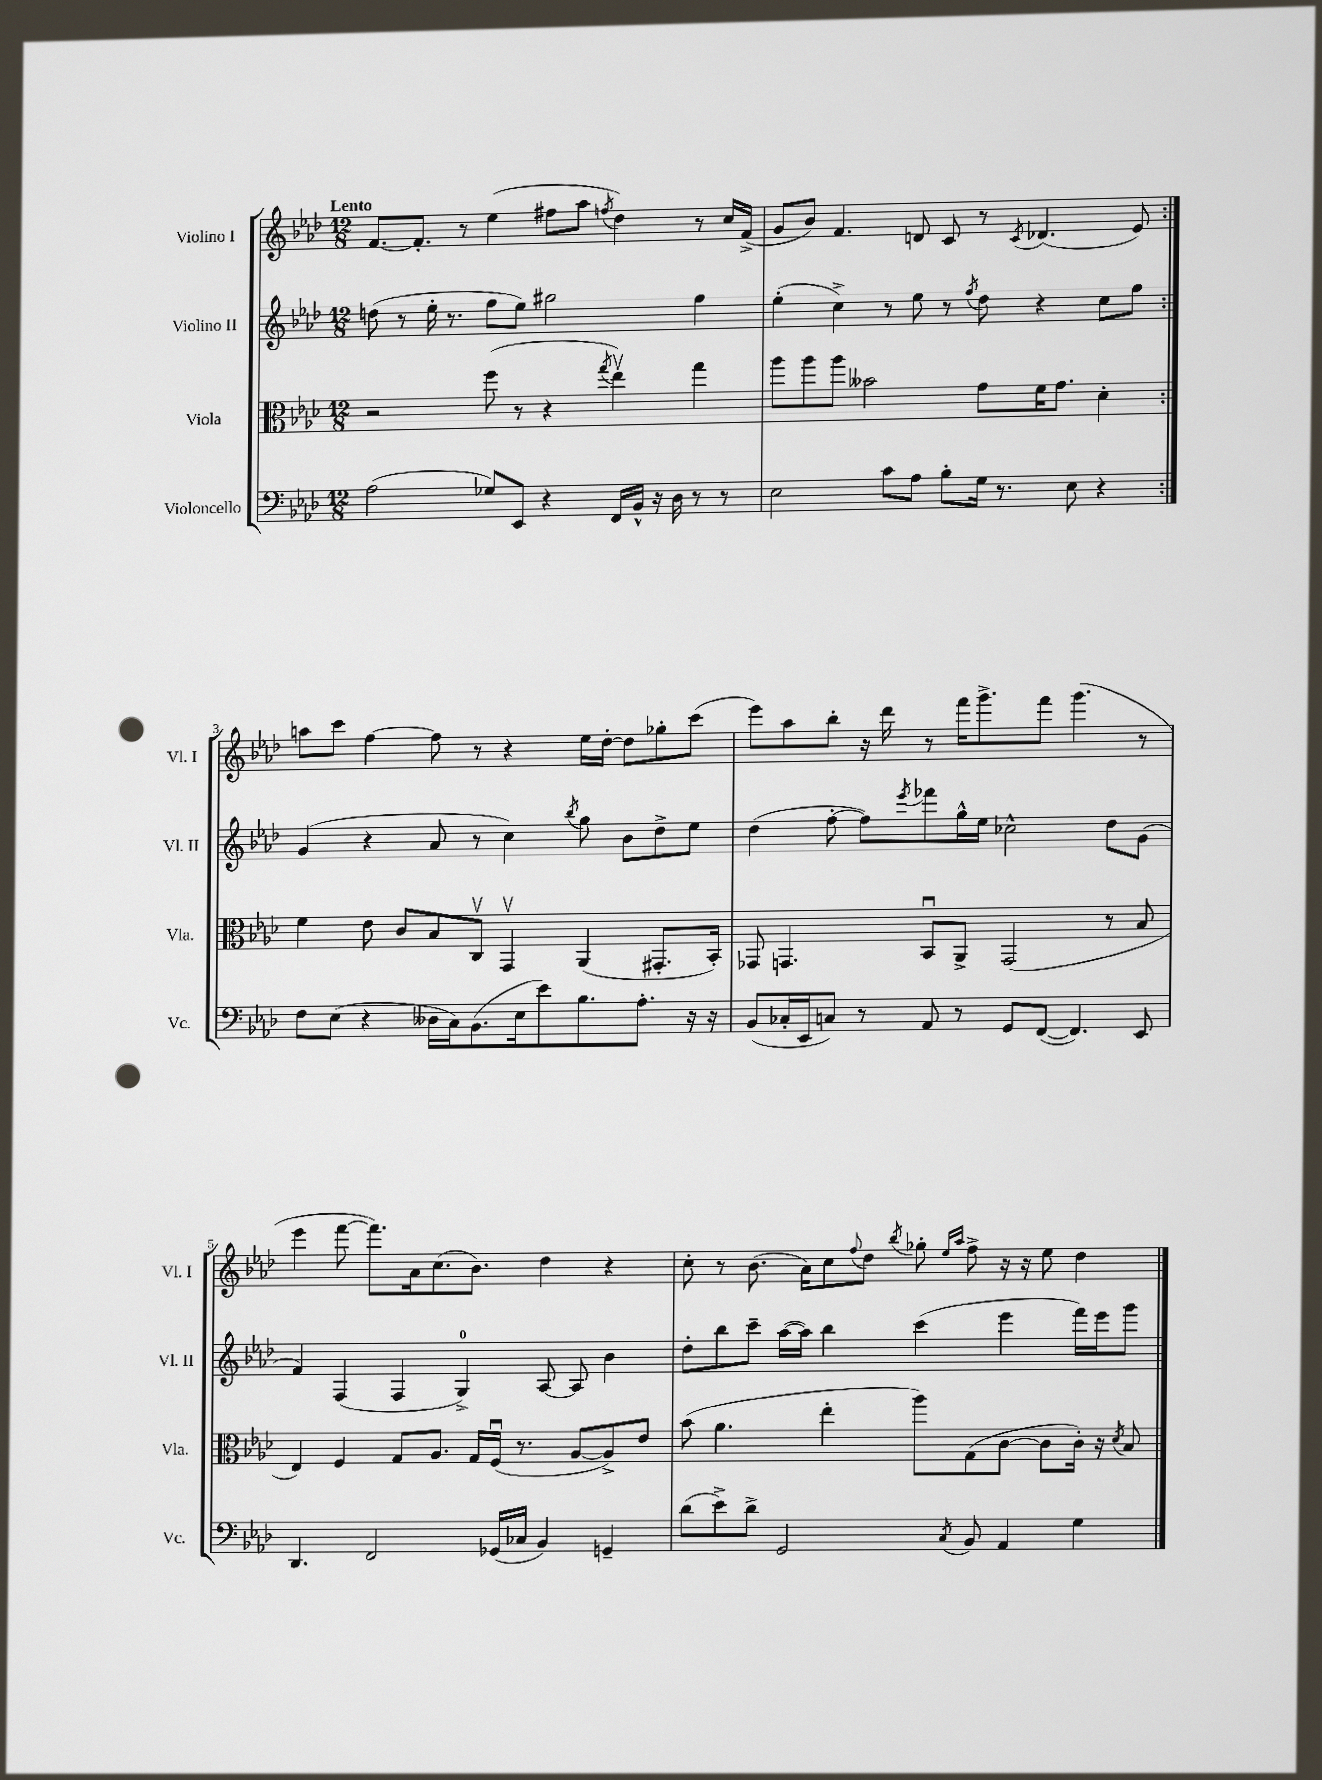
<<
\new StaffGroup <<
\new Staff = "s0" \with { instrumentName = "Violino I" shortInstrumentName = "Vl. I" } {
    \clef treble \key aes \major \numericTimeSignature \time 12/8 \tempo "Lento"
    \repeat volta 2 { f'8.~ f'8.-. r8 ees''4( fis''8 aes''8 \acciaccatura { f''8 } des''4) r8 c''16 f'16->( |
    g'8 bes'8) f'4. d'8 c'8 r8 \acciaccatura { c'8 } des'4.( ees'8) | }
    a''8 c'''8 f''4~ f''8 r8 r4 ees''16 des''16~-. des''8 ges''8-. c'''8( |
    ees'''8) aes''8 bes''8-. r16 des'''16 r8 f'''16 g'''8.-> f'''8 g'''4.( r8 |
    ees'''4 f'''8~ f'''8.) aes'16 c''8.( bes'8.) des''4 r4 |
    c''8-. r8 bes'8.( aes'16) c''8 \appoggiatura { f''8 } des''8 \acciaccatura { bes''8 } ges''8-. \grace { ees''16 aes''16 } f''8-> r16 r16 ees''8 des''4 \bar "|." |
}
\new Staff = "s1" \with { instrumentName = "Violino II" shortInstrumentName = "Vl. II" } {
    \clef treble \key aes \major \numericTimeSignature \time 12/8
    \repeat volta 2 { d''8( r8 ees''16-. r8. f''8 ees''8) gis''2 f''4 |
    ees''4-.( c''4->) r8 ees''8 r8 \acciaccatura { f''8 } des''8 r4 c''8 f''8 | }
    g'4( r4 aes'8 r8 c''4) \acciaccatura { bes''8 } g''8 bes'8 des''8-> ees''8 |
    des''4( f''8~-. f''8) \acciaccatura { ees'''8 } fes'''8 g''16-^ ees''16 ces''2-^ des''8 g'8( |
    f'4) f4( f4 g4-0->) aes8~ aes8 bes'4 |
    des''8-. bes''8 c'''8-- aes''16~( aes''16) bes''4 c'''4( ees'''4 f'''16) ees'''16 g'''8 \bar "|." |
}
\new Staff = "s2" \with { instrumentName = "Viola" shortInstrumentName = "Vla." } {
    \clef alto \key aes \major \numericTimeSignature \time 12/8
    \repeat volta 2 { r2 f''8( r8 r4 \acciaccatura { g''8 } ees''4\upbow) g''4 |
    aes''8 aes''8 aes''8 beses'2 g'8 f'16 g'8. des'4-. | }
    f'4 ees'8 c'8 bes8 c8\upbow g,4\upbow aes,4( gis,8.-. bes,16-.) |
    ges,8 g,4. bes,8\downbow aes,8-> g,2( r8 bes8 |
    ees4) f4 g8 aes8. g16 f16\downbow( r8. aes8~ aes8->) ees'8 |
    bes'8( aes'4. ees''4-. aes''8) g8( c'8~ c'8 c'16-.) r16 \acciaccatura { des'8 } bes8 \bar "|." |
}
\new Staff = "s3" \with { instrumentName = "Violoncello" shortInstrumentName = "Vc." } {
    \clef bass \key aes \major \numericTimeSignature \time 12/8
    \repeat volta 2 { aes2( ges8) ees,8 r4 f,16 bes,16-^ r16 des16 r8 r8 |
    ees2 c'8 aes8 bes8-. g16 r8. ees8 r4 | }
    f8 ees8( r4 deses16 c16) bes,8.( ees16 ees'8) bes8. aes8.-. r16 r16 |
    bes,8( ces16-. ees,16 c8) r8 aes,8 r8 g,8 f,8~( f,4.) ees,8 |
    des,4. f,2 ges,16( ces16 bes,4) g,4-- |
    des'8( ees'8->) des'8-> g,2 \acciaccatura { c8 } bes,8 aes,4 g4 \bar "|." |
}
>>
>>
